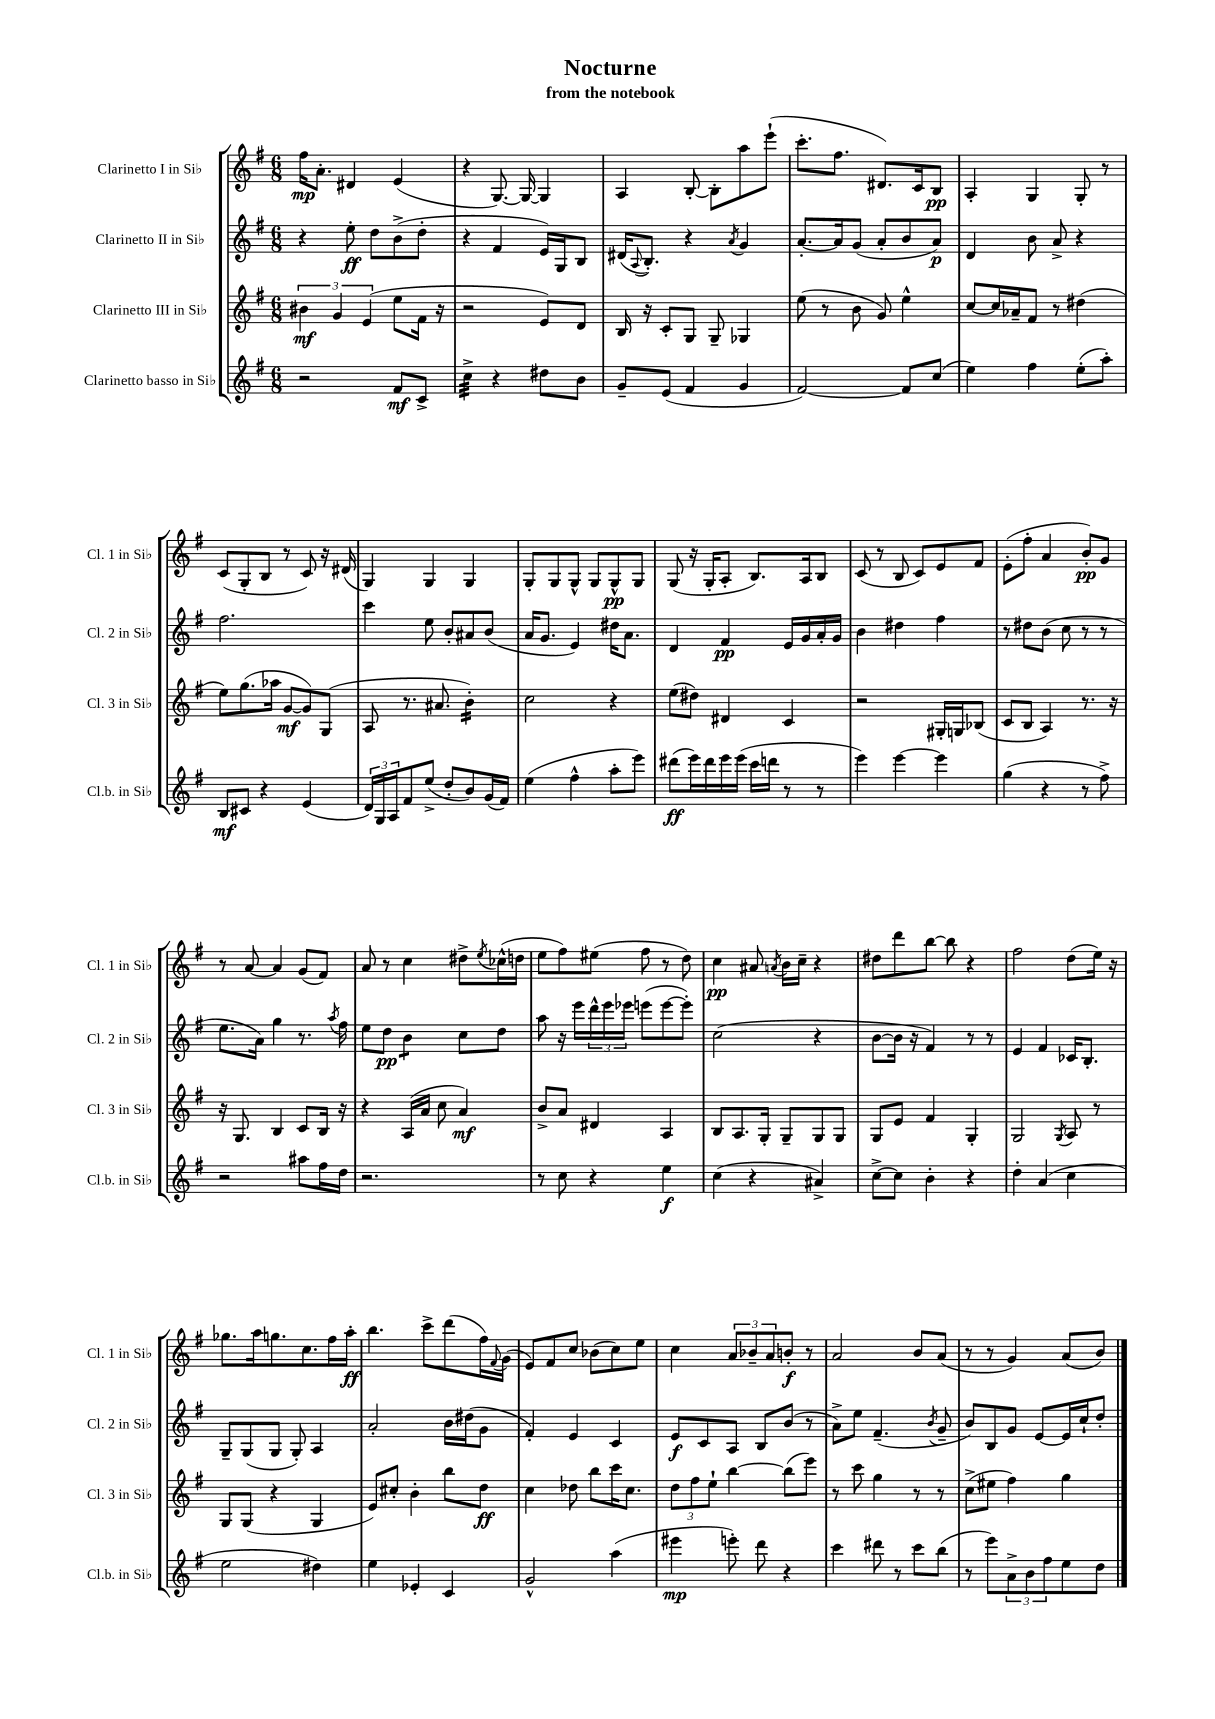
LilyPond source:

\header { title = "Nocturne" subtitle = "from the notebook" }
<<
\new StaffGroup <<
\new Staff = "s0" \with { instrumentName = "Clarinetto I in Sib" shortInstrumentName = "Cl. 1 in Sib" } {
    \clef treble \key g \major \numericTimeSignature \time 6/8
    fis''16\mp a'8.-. dis'4 e'4( |
    r4 g8.~) g16~ g4 |
    a4 b8~-. b8-. a''8 e'''8-!( |
    c'''8.-. fis''8. dis'8.) c'16 b8\pp |
    a4-. g4 g8-. r8 |
    c'8( g8-. b8 r8 c'8) r16 dis'16( |
    g4) g4 g4 |
    g8-. g8 g8-^ g8 g8-^\pp g8 |
    g8( r16 g16-. a8-. b8.) a16 b8 |
    c'8( r8 b8 c'8) e'8 fis'8 |
    e'8-.( fis''8-. a'4 b'8-.\pp) g'8 |
    r8 a'8~ a'4 g'8( fis'8) |
    a'8 r8 c''4 dis''8-> \acciaccatura { e''8 } ces''16-^( d''16 |
    e''8 fis''8) eis''8( fis''8 r8 d''8) |
    c''4\pp ais'8 \acciaccatura { a'8 } b'16 c''16-- r4 |
    dis''8 d'''8 b''8~ b''8 r4 |
    fis''2 d''8( e''16) r16 |
    ges''8. a''16 g''8. c''8. fis''16 a''16-.\ff |
    b''4. c'''8-> d'''8( fis''16) \appoggiatura { fis'8 } g'16( |
    e'8) fis'8 c''8 bes'8( c''8) e''8 |
    c''4 \tuplet 3/2 { a'8 bes'8-- a'8 } b'8-.\f r8 |
    a'2 b'8 a'8( |
    r8 r8 g'4) a'8( b'8) \bar "|." |
}
\new Staff = "s1" \with { instrumentName = "Clarinetto II in Sib" shortInstrumentName = "Cl. 2 in Sib" } {
    \clef treble \key g \major \numericTimeSignature \time 6/8
    r4 e''8-.\ff d''8 b'8->( d''8-. |
    r4 fis'4 e'16) g16 b8 |
    dis'16( \appoggiatura { a8 } b8.-.) r4 \acciaccatura { a'8 } g'4 |
    a'8.~-. a'16 g'8( a'8-. b'8 a'8\p) |
    d'4 b'8 a'8-> r4 |
    fis''2. |
    c'''4 e''8 b'8-. ais'8 b'8( |
    a'16 g'8. e'4) dis''16 a'8. |
    d'4 fis'4\pp e'16 g'16 a'16-. g'16 |
    b'4 dis''4 fis''4 |
    r8 dis''8 b'8( c''8 r8 r8 |
    e''8. a'16) g''4 r8. \acciaccatura { a''8 } fis''16 |
    e''8 d''8\pp b'4:8 c''8 d''8 |
    a''8 r16 e'''16 \tuplet 3/2 { d'''16-^ e'''16 ees'''16 } e'''8( e'''8~ e'''8-.) |
    c''2( r4 |
    b'8~ b'16 r16 fis'4) r8 r8 |
    e'4 fis'4 ces'16 b8.-. |
    g8-- g8( g8 g8-.) a4 |
    a'2-. b'16 dis''16( g'8 |
    fis'4-.) e'4 c'4 |
    e'8\f c'8 a8 b8 b'8( r8 |
    a'8->) e''8 fis'4.--( \acciaccatura { b'8 } g'8-- |
    b'8) b8 g'8 e'8~ e'16 c''16-! d''8-. \bar "|." |
}
\new Staff = "s2" \with { instrumentName = "Clarinetto III in Sib" shortInstrumentName = "Cl. 3 in Sib" } {
    \clef treble \key g \major \numericTimeSignature \time 6/8
    \tuplet 3/2 { bis'4\mf g'4 e'4( } e''8 fis'16 r16 |
    r2 e'8) d'8 |
    b16 r16 c'8-. g8 g8-- ges4 |
    e''8( r8 b'8 g'8) e''4-^ |
    c''8~ c''16 aes'16-- fis'8 r8 dis''4( |
    e''8) g''8.( aes''16 g'8~\mf g'8) g8( |
    a8 r8. ais'8. b'4:16-.) |
    c''2 r4 |
    e''8( dis''8) dis'4 c'4 |
    r2 gis16-. g16 bes8( |
    c'8 b8 a4) r8. r16 |
    r16 g8. b4 c'8 b16 r16 |
    r4 a16( a'16 c''8 a'4\mf) |
    b'8-> a'8 dis'4 a4 |
    b8 a8. g16-. g8-- g8 g8 |
    g8 e'8 fis'4 g4-. |
    g2 \acciaccatura { g8 } a8 r8 |
    g8 g8( r4 g4 |
    e'8) cis''8-. b'4-. b''8 d''8\ff |
    c''4 des''8 b''8 c'''16 c''8. |
    \tuplet 3/2 { d''8 fis''8 e''8-! } b''4~ b''8( e'''8) |
    r8 c'''8 g''4 r8 r8 |
    c''8->( eis''8 fis''4) g''4 \bar "|." |
}
\new Staff = "s3" \with { instrumentName = "Clarinetto basso in Sib" shortInstrumentName = "Cl.b. in Sib" } {
    \clef treble \key g \major \numericTimeSignature \time 6/8
    r2 fis'8\mf c'8-> |
    c''4:32-> r4 dis''8 b'8 |
    g'8-- e'8( fis'4 g'4 |
    fis'2~) fis'8 c''8( |
    e''4) fis''4 e''8-.( a''8-.) |
    b8\mf cis'8 r4 e'4( |
    \tuplet 3/2 { d'16) g16 a16 } fis'8 e''8->( d''8-. b'8) g'16( fis'16) |
    e''4( fis''4-^ a''8-. e'''8) |
    dis'''8\ff( e'''16) dis'''16 e'''16 e'''16( c'''16 d'''16 r8 r8 |
    e'''4) e'''4~ e'''4 |
    g''4( r4 r8 fis''8->) |
    r2 ais''8 fis''16 d''16 |
    r2. |
    r8 c''8 r4 e''4\f |
    c''4( r4 ais'4->) |
    c''8~-> c''8 b'4-. r4 |
    d''4-. a'4( c''4 |
    e''2 dis''4) |
    e''4 ees'4-. c'4 |
    g'2-^ a''4( |
    eis'''4\mp e'''8-.) d'''8 r4 |
    c'''4 dis'''8 r8 c'''8 b''8( |
    r8 e'''8) \tuplet 3/2 { a'8-> b'8 fis''8 } e''8 d''8 \bar "|." |
}
>>
>>
\layout { \context { \Score \remove "Bar_number_engraver" } }
